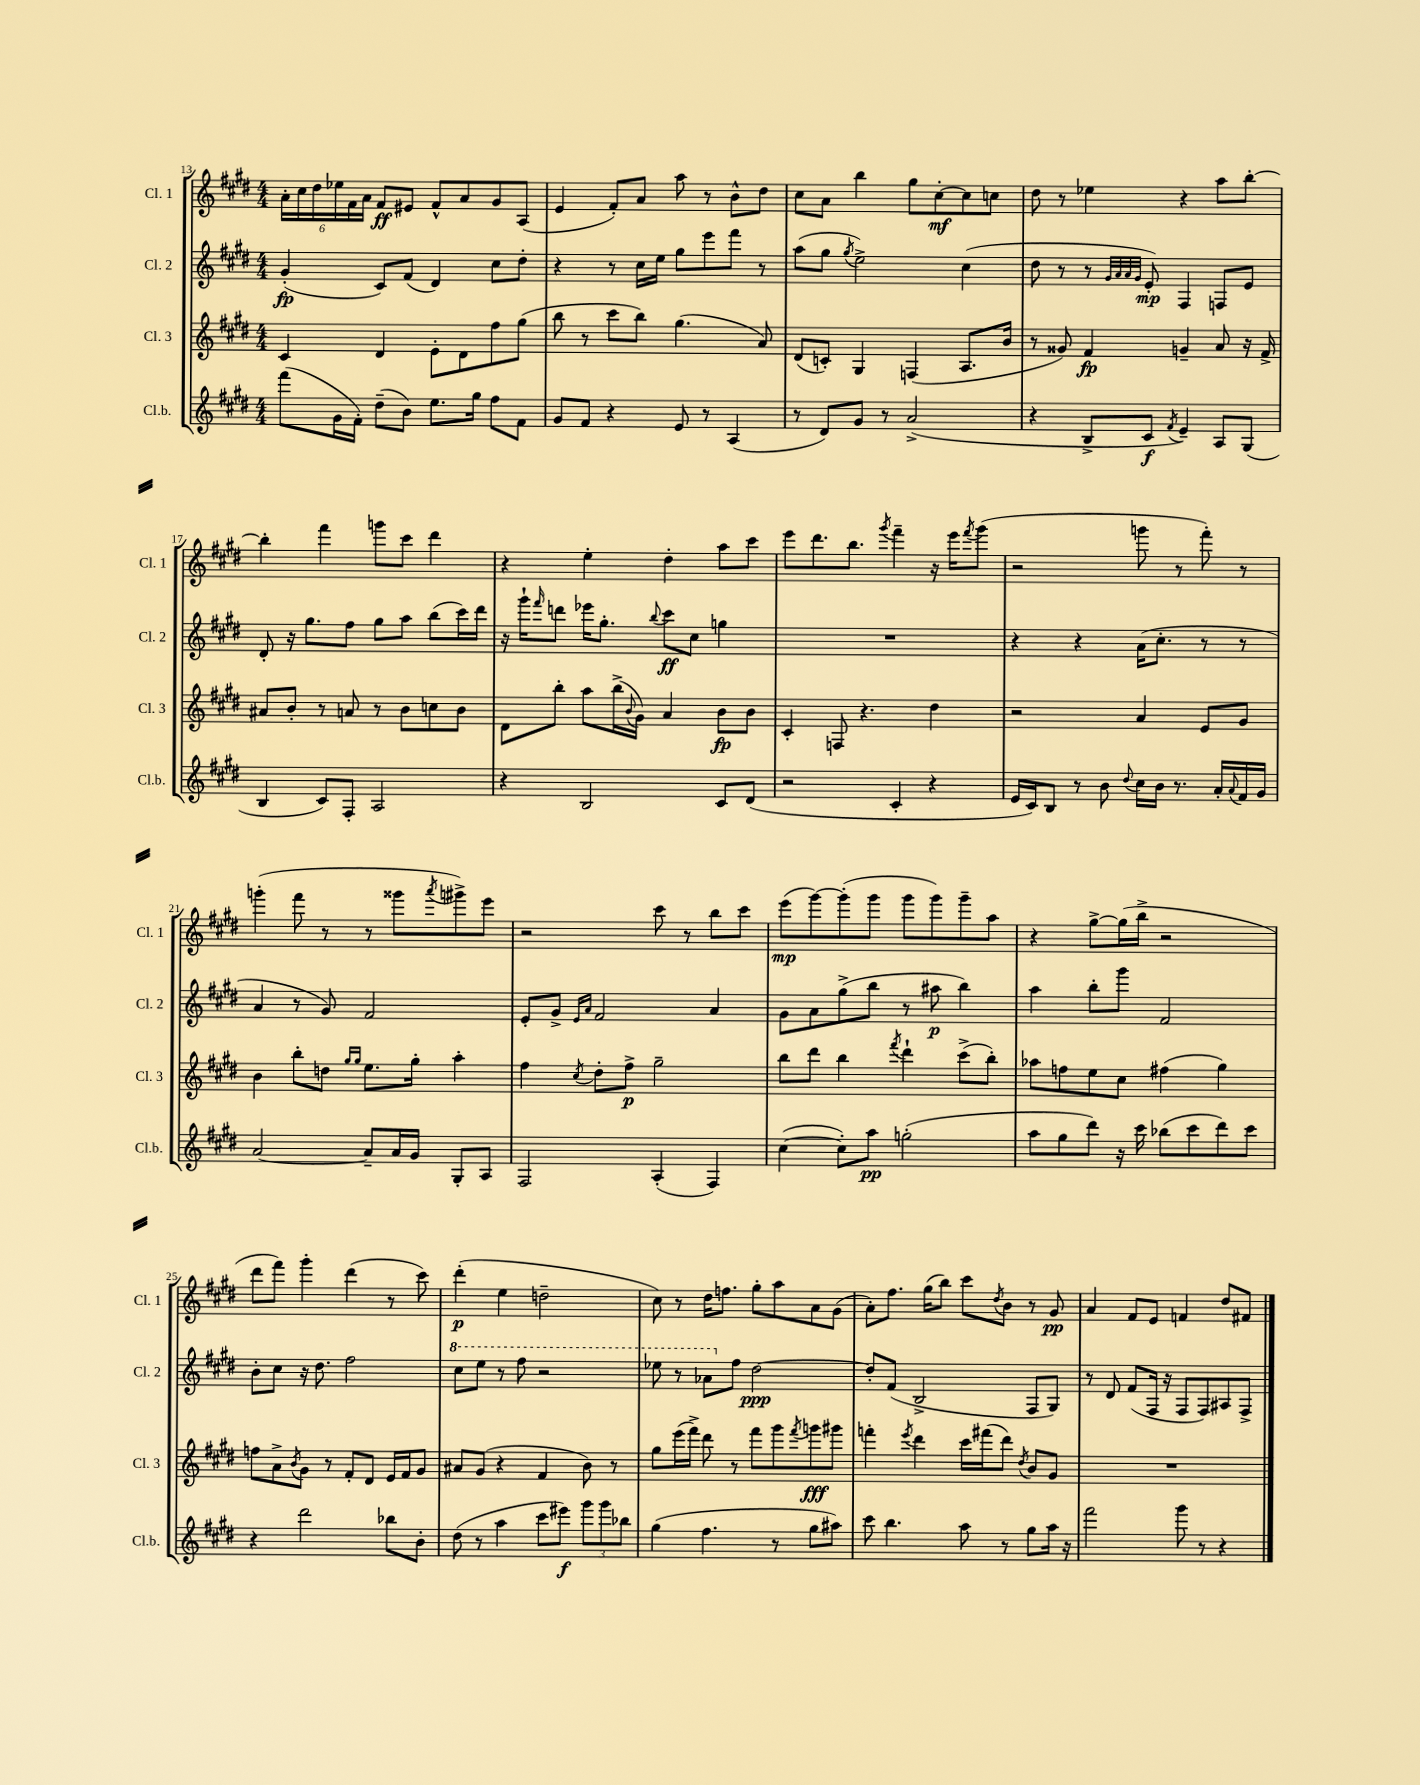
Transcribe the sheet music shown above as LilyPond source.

<<
\new StaffGroup <<
\new Staff = "s0" \with { instrumentName = "Cl. 1" shortInstrumentName = "Cl. 1" } {
    \clef treble \key e \major \numericTimeSignature \time 4/4
    \tuplet 6/4 { a'16-. cis''16 dis''16 ees''16 fis'16 a'16 } fis'8\ff eis'8 fis'8-^ a'8 gis'8 a8( |
    e'4 fis'8-.) a'8 a''8 r8 b'8-^ dis''8 |
    cis''8 a'8 b''4 gis''8 cis''8~-.\mf cis''8 c''8 |
    dis''8 r8 ees''4 r4 a''8 b''8~-. |
    b''4-. fis'''4 g'''8 cis'''8 dis'''4 |
    r4 e''4-. dis''4-. a''8 cis'''8 |
    e'''8 dis'''8. b''8. \acciaccatura { gis'''8 } fis'''4-- r16 e'''16 \acciaccatura { fis'''8 } gis'''8( |
    r2 g'''8 r8 fis'''8-.) r8 |
    g'''4-.( fis'''8 r8 r8 gisis'''8 \acciaccatura { a'''8 } gis'''8->) e'''8 |
    r2 cis'''8 r8 b''8 cis'''8 |
    e'''8\mp( gis'''8~) gis'''8-.( gis'''8 gis'''8 gis'''8) gis'''8-- a''8 |
    r4 gis''8~-> gis''16( b''16-> r2 |
    dis'''8 fis'''8) gis'''4-. dis'''4( r8 cis'''8) |
    dis'''4-.\p( e''4 d''2-- |
    cis''8) r8 dis''16 f''8. gis''8-. a''8 a'8 gis'8( |
    a'8-.) fis''8. gis''16( b''8) cis'''8 \acciaccatura { dis''8 } b'8 r8 gis'8\pp |
    a'4 fis'8 e'8 f'4 dis''8 fis'8 \bar "|." |
}
\new Staff = "s1" \with { instrumentName = "Cl. 2" shortInstrumentName = "Cl. 2" } {
    \clef treble \key e \major \numericTimeSignature \time 4/4
    gis'4-.\fp( cis'8) fis'8( dis'4) cis''8 dis''8-. |
    r4 r8 cis''16 e''16 gis''8 e'''8 fis'''8 r8 |
    a''8( gis''8 \acciaccatura { gis''8 } e''2->) cis''4( |
    dis''8 r8 r8 \grace { gis'32 a'32 a'32 gis'32 } e'8-.\mp) fis4 f8 e'8 |
    dis'8-. r16 gis''8. fis''8 gis''8 a''8 b''8( cis'''16) dis'''16 |
    r16 gis'''16-! \grace { fis'''16 } d'''8 ees'''16 gis''8.-. \appoggiatura { b''8 } cis'''8\ff cis''8 g''4 |
    R1 |
    r4 r4 a'16( cis''8.-. r8 r8 |
    a'4 r8 gis'8) fis'2 |
    e'8-. gis'8-> \grace { e'16 a'16 } fis'2 a'4 |
    gis'8 a'8 gis''8->( b''8 r8 ais''8\p b''4) |
    a''4 b''8-. gis'''8 fis'2 |
    b'8-. cis''8 r16 dis''8. fis''2 |
    \ottava #1 cis'''8 e'''8 r8 fis'''8 r2 |
    ees'''8 r8 aes''8 \ottava #0 fis''8 dis''2~\ppp |
    dis''8-. fis'8( b2-> fis8 gis8) |
    r8 dis'8 fis'8( fis16 r16 fis8 fis8) ais8 fis8-> \bar "|." |
}
\new Staff = "s2" \with { instrumentName = "Cl. 3" shortInstrumentName = "Cl. 3" } {
    \clef treble \key e \major \numericTimeSignature \time 4/4
    cis'4 dis'4 e'8-. dis'8 fis''8 gis''8( |
    b''8 r8 cis'''8 b''8) gis''4.( a'8) |
    dis'8( c'8-.) gis4 f4( a8. b'16 |
    r8 gisis'8) fis'4\fp g'4-- a'8 r16 fis'16-> |
    ais'8 b'8-. r8 a'8 r8 b'8 c''8 b'8 |
    dis'8 b''8-. a''8 b''16->( \appoggiatura { b'8 } gis'16) a'4 b'8\fp b'8 |
    cis'4-. f8 r4. dis''4 |
    r2 a'4 e'8 gis'8 |
    b'4 b''8-. d''8 \grace { gis''16 gis''16 } e''8. gis''16-. a''4-. |
    fis''4 \acciaccatura { cis''8 } dis''8-. fis''8->\p gis''2-- |
    b''8 dis'''8 b''4 \acciaccatura { fis'''8 } dis'''4-! cis'''8->( b''8-.) |
    aes''8 f''8 e''8 cis''8 fis''4( gis''4) |
    f''8 a'8-> \acciaccatura { b'8 } gis'8 r8 fis'8-. dis'8 e'16 fis'16 gis'8 |
    ais'8 gis'8( r4 fis'4 b'8) r8 |
    gis''8 e'''16( fis'''16->) dis'''8 r8 fis'''8 gis'''8 \acciaccatura { fis'''8 } g'''8\fff gis'''8 |
    f'''4-. \acciaccatura { e'''8 } dis'''4 cis'''16 fis'''16( dis'''8) \acciaccatura { dis''8 } b'8 gis'8 |
    R1 \bar "|." |
}
\new Staff = "s3" \with { instrumentName = "Cl.b." shortInstrumentName = "Cl.b." } {
    \clef treble \key e \major \numericTimeSignature \time 4/4
    fis'''8( gis'16 fis'16-.) dis''8--( b'8) e''8. gis''16 fis''8 fis'8 |
    gis'8 fis'8 r4 e'8 r8 a4( |
    r8 dis'8) gis'8 r8 a'2->( |
    r4 b8-> cis'8\f \acciaccatura { fis'8 } e'4--) a8 gis8( |
    b4 cis'8) fis8-. a2 |
    r4 b2 cis'8 dis'8( |
    r2 cis'4-. r4 |
    e'16 cis'16) b8 r8 b'8 \appoggiatura { dis''8 } cis''16 b'16 r8. a'16-. \appoggiatura { a'8 } fis'16 gis'16 |
    a'2~ a'8-- a'16 gis'16 gis8-. a8 |
    fis2 a4-.( fis4) |
    cis''4~( cis''8-.) a''8\pp g''2-.( |
    a''8 gis''8 dis'''8) r16 cis'''16 bes''8( cis'''8 dis'''8) cis'''8 |
    r4 dis'''2 bes''8 b'8-. |
    dis''8( r8 a''4 cis'''8 eis'''8\f) \tuplet 3/2 { gis'''8 gis'''8 bes''8 } |
    gis''4( fis''4. r8 gis''8 ais''8) |
    cis'''8 b''4. a''8 r8 gis''8 a''16 r16 |
    fis'''2 gis'''8 r8 r4 \bar "|." |
}
>>
>>
\layout { \context { \Score currentBarNumber = #13 } }
